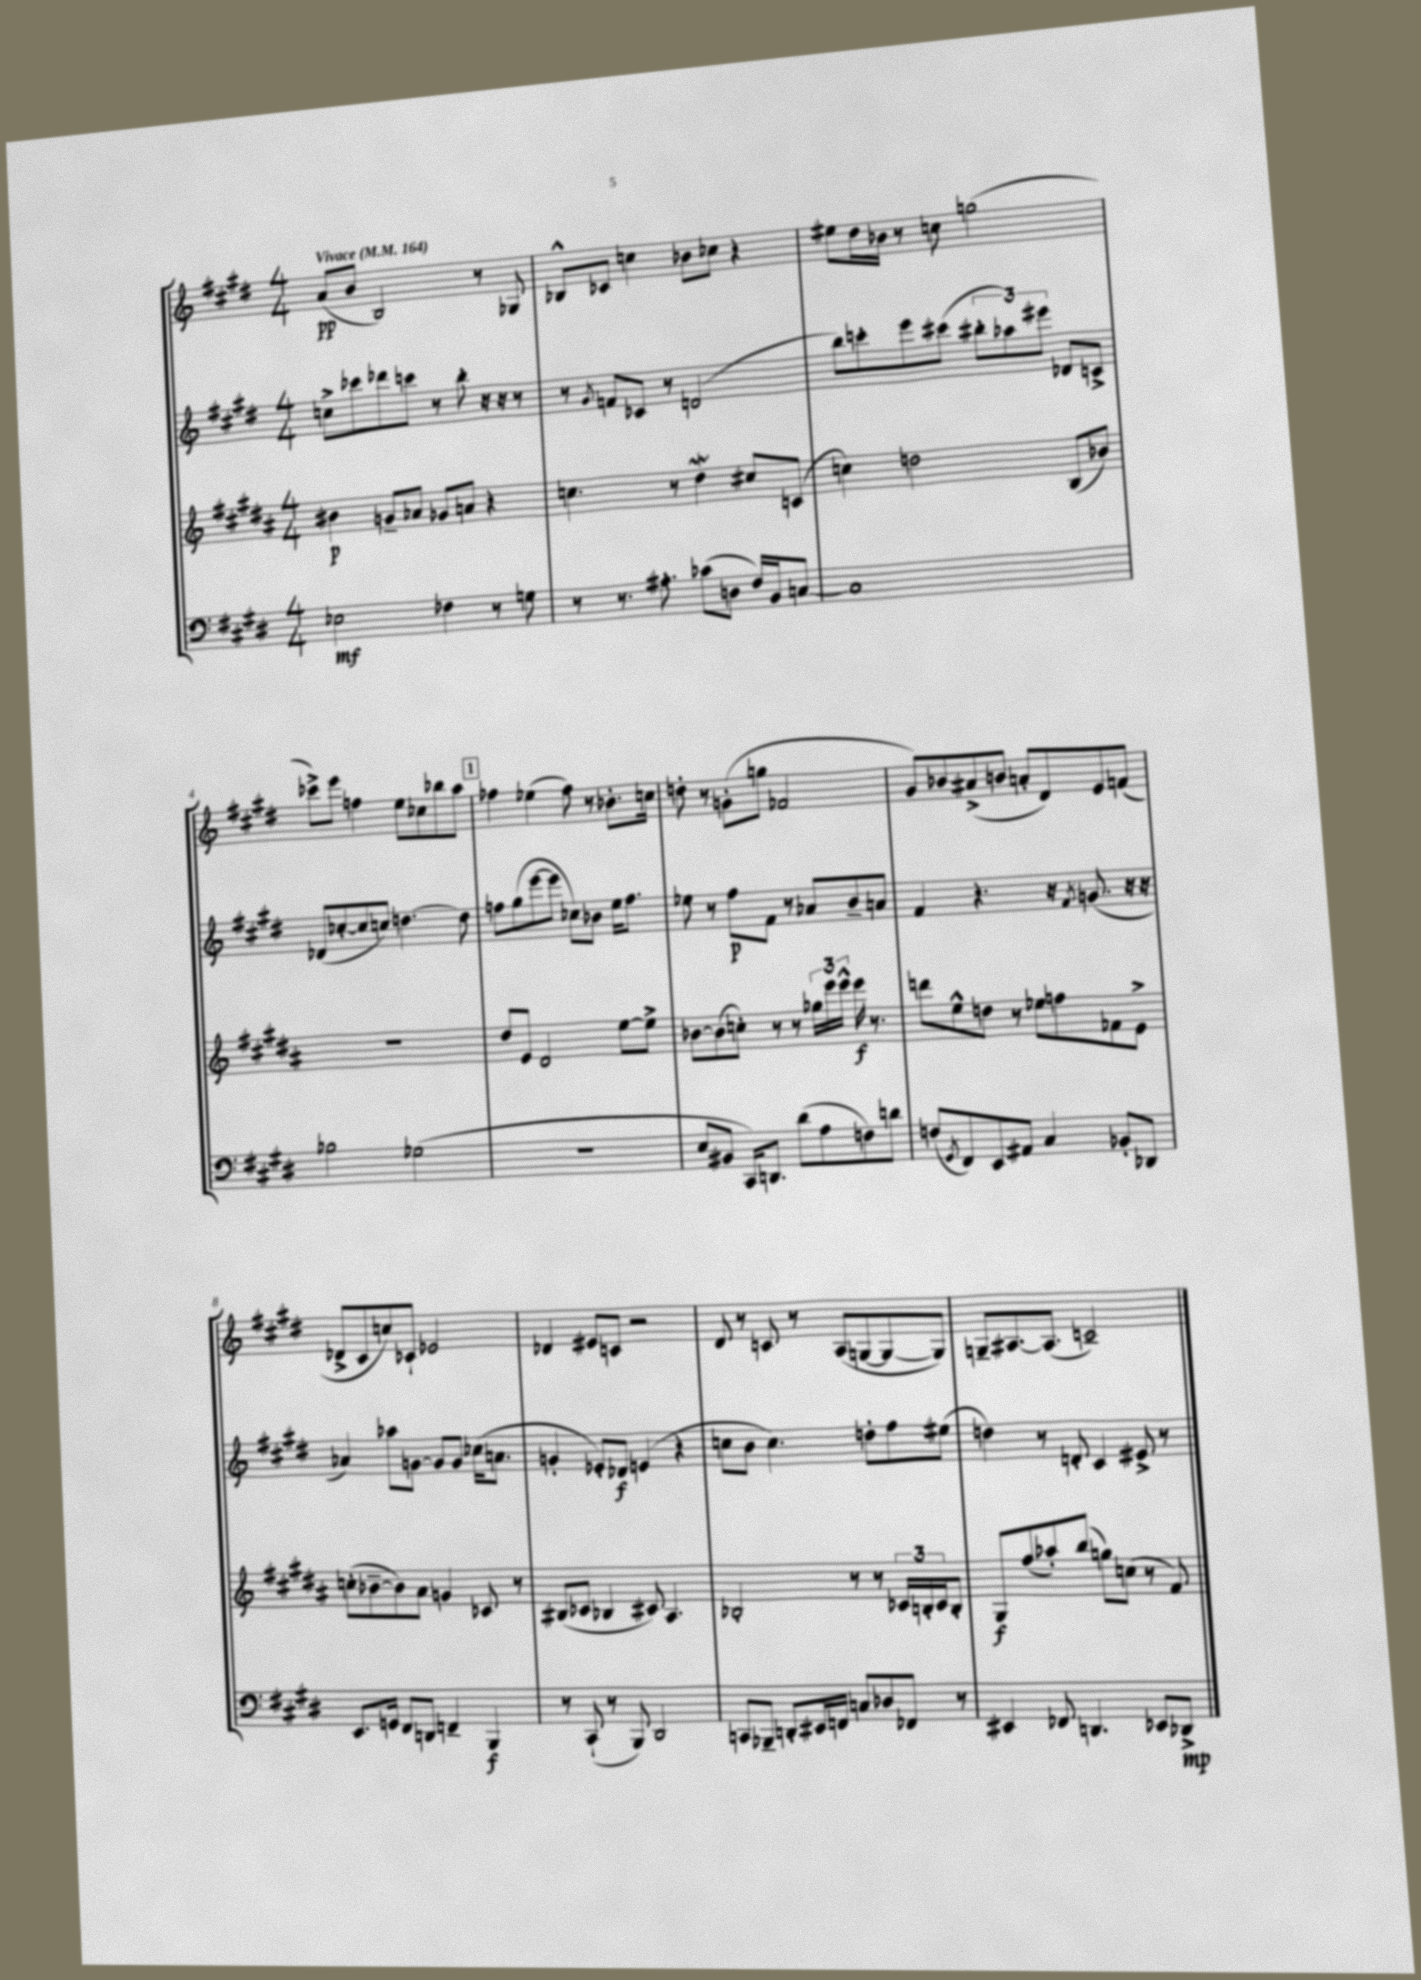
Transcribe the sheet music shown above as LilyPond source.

<<
\new StaffGroup <<
\new Staff = "s0" {
    \clef treble \key e \major \numericTimeSignature \time 4/4 \tempo "Vivace" 4 = 164
    a'8\pp( b'8 b2) r8 ges8 |
    bes8-^ ces'8 c''4 bes'8 ces''8 r4 |
    eis''8 dis''16 bes'16 r8 c''8 g''2( |
    ces'''8->) e'''8 f''4 e''8 ces''8 bes''8 a''8 |
    \mark \markup { \box "1" } fes''4 ees''4( fes''8) r8 bes'8.-. c''16 |
    d''8-. r8 g'8-.( g''8 fes'2 |
    gis'8) bes'8 ais'8->( b'8 a'8-. dis'8) e'8 f'8( |
    des'8-> cis'8 c''8) ces'8-! ees'2 |
    des'4 eis'8 c'8 r2 |
    dis'8 r8 c'8 r8 a8( g8~ g8~ g8) |
    g8-- ais8.~ ais8.( c'2--) \bar "|." |
}
\new Staff = "s1" {
    \clef treble \key e \major \numericTimeSignature \time 4/4
    c''8-> ces'''8 des'''8 c'''8 r8 b''8-. r16 r16 r8 |
    r8 \acciaccatura { gis'8 } f'8 ces'8 r8 d'2( |
    b''8) c'''8-. e'''8 cis'''8( \tuplet 3/2 { bis''8-. aes''8) eis'''8 } des'8 c'8-> |
    des'8( ces''8~-. ces''8 c''8) d''4.~ d''8 |
    \mark \markup { \box "1" } f''8 gis''8( e'''8~ e'''8 ces''8) bes'8 e''16 f''8. |
    ees''8 r8 fis''8\p fis'8 r8 aes'8 b'8-- a'8 |
    fis'4 r4. r16 \acciaccatura { fis'8 } g'8.( r16 r16 |
    aes'4) aes''8 g'8~ g'8 g'8 ces''16( a'8. |
    g'4-. ees'8-.) des'8\f e'4( r4 |
    c''8 b'8 c''4.) d''8-. fis''8 eis''8( |
    d''4) r8 d'8-. cis'4 eis'8-> r8 \bar "|." |
}
\new Staff = "s2" {
    \clef treble \key b \major \numericTimeSignature \time 4/4
    bis'4\p g'8-- aes'8 ges'8 a'8 r4 |
    c''4. r8 dis''4\mordent cis''8 c'8( |
    c''4) d''2 b8( bes'8) |
    R1 |
    \mark \markup { \box "1" } dis''8 e'8 dis'2 e''8~ e''8-> |
    bes'8~ bes'8( c''8-.) r8 r8 \tuplet 3/2 { ges''16 e'''16 e'''16-^ } e'''16\f r8. |
    d'''8 e''8-^ d''8 r8 ees''8 f''8 fes'8 e'8-> |
    c''8-.( bes'8~-- bes'8) ais'8 g'4 ces'8 r8 |
    bis8( ces'8 bes4 cis'8) ais4. |
    bes2-. r8 r8 \tuplet 3/2 { ces'16 b16-. ces'16 } b8-. |
    gis8\f fis''8( aes''8-.) b''8( g''8) c''8( r8 fis'8) \bar "|." |
}
\new Staff = "s3" {
    \clef bass \key e \major \numericTimeSignature \time 4/4
    ees2\mf fes4 r8 g8 |
    r8 r8. ais8.-. ces'8( d8 fis16) b,16 c8~ |
    c1 |
    bes2 ges2( |
    \mark \markup { \box "1" } R1 |
    e8 bis,8 cis,16) d,8. dis'8( a8 f8) d'8 |
    f8( \acciaccatura { gis,8 } fis,8) e,8 ais,8 cis4 bes,8-. des,8 |
    e,8. g,16 fis,8 d,8 f,4-- b,,4\f |
    r8 cis,8-!( r8 b,,8) dis,2 |
    c,8 bes,,8-- d,8-. eis,16 f,16 c8 des8 fes,8 r8 |
    eis,4 fes,8 d,4. ees,8 des,8->\mp \bar "|." |
}
>>
>>
